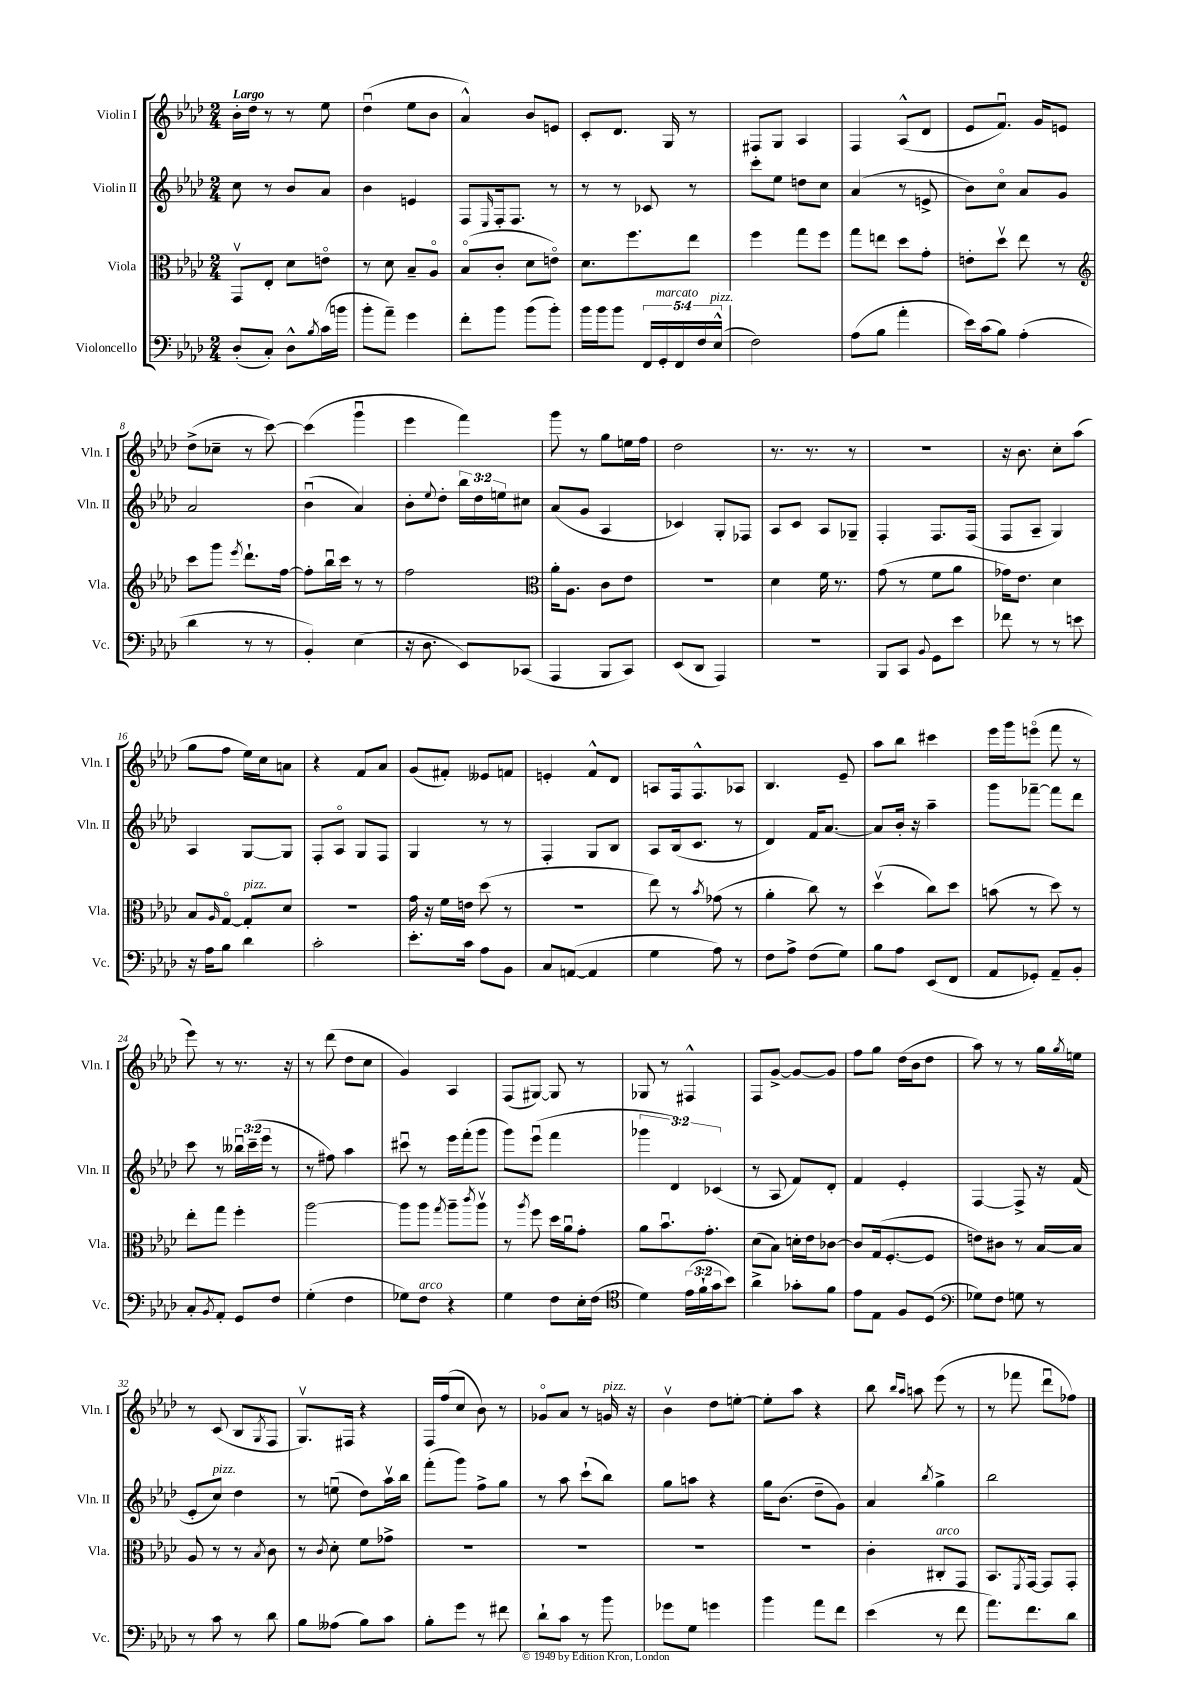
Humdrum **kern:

**kern	**kern	**kern	**kern
*staff4	*staff3	*staff2	*staff1
*clefF4	*clefC3	*clefG2	*clefG2
*k[b-e-a-d-]	*k[b-e-a-d-]	*k[b-e-a-d-]	*k[b-e-a-d-]
*M2/4	*M2/4	*M2/4	*M2/4
(8D-'	8GGv	8cc	16b-'
.	.	.	16dd-
8C')	8E-'	8r	8r
8D-^^	8d-	8b-	8r
8qB-	.	.	.
(16c	8eo	8a-	8ee-
16b	.	.	.
=	=	=	=
8b-'	8r	4b-	(4dd-u
8a-~)	8d-	.	.
4g	8B-~	4e	8ee-
.	8A-o	.	8b-
=	=	=	=
8f'	(8B-o	8F	4a-^^)
.	.	16qqE-	.
8b-	8c'	16F'	.
.	.	8.F	.
(8b-	8d-	.	8b-
8b-')	8eo)	8r	8e
=	=	=	=
16b-	8.d-	8r	8c'
16b-	.	.	.
8b-	.	8r	8.d-
.	8.ff	.	.
20FF	.	8c-	.
20GG'	.	.	.
.	.	.	16G
20FF	.	.	.
.	8ee-	8r	8r
20F	.	.	.
(20E-^^	.	.	.
=	=	=	=
2F)	4ff	8ccc'	8F#
.	.	8ee-	8G
.	8gg	8dd	4A-
.	8ff	8cc	.
=	=	=	=
(8A-	8gg	(4a-	4F
8B-	8ee	.	.
4a-'	8dd-	8r	(8A-^^
.	8g'	8e^	8d-
=	=	=	=
16e-)	8e'	8b-)	8e-
(16c	.	.	.
8B-)	8dd-v	8cco	8.fu)
(4A-'	8ee-	8a-	.
.	.	.	16g
.	8r	8g	8e
=	=	=	=
*	*clefG2	*	*
4d-	8ccc	2a-	(8dd-^
.	8ggg	.	8cc-~
.	8qeee-	.	.
8r	8.ddd-`	.	8r
8r	.	.	[8ccc)
.	[16ff	.	.
=	=	=	=
4BB-')	8ff']	(4b-u	(4ccc]
.	16bb-u	.	.
.	16ccc	.	.
(4E-	8r	4a-)	4gggu
.	8r	.	.
=	=	=	=
16r	2ff	8b-'	4eee-
8.D-	.	.	.
.	.	8qqee-	.
.	.	8dd-'	.
8EE-)	.	24bb-	4fff)
.	.	24dd-	.
.	.	24ee	.
(8CC-	.	8cc#	.
=	=	=	=
*	*clefC3	*	*
4AAA-	16a-'	(8a-	8ggg
.	8.A-	.	.
.	.	8g	8r
8BBB-	8c	4A-	8gg
8CC)	8e-	.	16ee
.	.	.	16ff
=	=	=	=
(8EE-	2r	4c-)	2dd-
8DD-	.	.	.
4AAA-)	.	8G'	.
.	.	8F-	.
=	=	=	=
2r	4d-	8A-	8.r
.	.	8c	.
.	.	.	8.r
.	16f	8A-	.
.	8.r	.	.
.	.	8G-~	8r
=	=	=	=
8BBB-	(8g	4F'	2r
8CC	8r	.	.
8qqBB-	.	.	.
8GG	8f	8.F	.
8e-	8a-	.	.
.	.	(16F	.
=	=	=	=
8f-	16g-)	8F	16r
.	8.e-	.	8.b-
8r	.	8A-~	.
8r	4d-	4G)	8cc'
8e	.	.	(8aa-
=	=	=	=
16r	8B-	4A-	8gg
16A-	.	.	.
.	16qqA-	.	.
8B-	[8Go	.	8ff
4d-	8G']	[8G	16ee-)
.	.	.	16cc
.	8d-	8G]	8a
=	=	=	=
2c'	2r	8F'	4r
.	.	8A-o	.
.	.	8G	8f
.	.	8F	8a-
=	=	=	=
8.e-'	16g	4G	(8g
.	16r	.	.
.	16f	.	8f#')
16c	16e	.	.
8A-	(8dd-	8r	8e--
8BB-	8r	8r	8f
=	=	=	=
8C	2r	4F'	4e'
([8AA	.	.	.
4AA]	.	8G	8f^^
.	.	8B-	8d-
=	=	=	=
4G	8ee-)	8A-	8A
.	8r	(16B-	16F
.	.	8.c	8.F^^
.	8qb-	.	.
8A-)	(8g-	.	.
8r	8r	8r	8A-
=	=	=	=
8F	4a-'	4d-)	4.B-
8A-^	.	.	.
(8F	8cc)	16f	.
.	.	[8.a-	.
8G)	8r	.	8e-~
=	=	=	=
8B-	(4dd-v	8a-]	8aa-
8A-	.	16b-'	8bb-
.	.	16r	.
(8EE-	8cc)	4aa-~	4ccc#
8FF	8dd-	.	.
=	=	=	=
8AA-	(8b	8ggg	16eee-
.	.	.	16ggg
8GG-')	8r	[8fff-~	(8eeeo
8AA-~	8dd-)	8fff-]	8fff
8BB-'	8r	8ddd-	8r
=	=	=	=
8C'	8ee-'	8ccc	8eee-)
8qBB-	.	.	.
8AA-'	8gg	8r	8r
8GG	4ff'	24bb--u	8.r
.	.	(24ccc~	.
.	.	24eee-	.
8F	.	8r	.
.	.	.	16r
=	=	=	=
(4G'	[2aa-	8r	8r
.	.	8ff#)	(8ddd-
4F	.	4aa-	8dd-
.	.	.	8cc
=	=	=	=
8G-)	8aa-]	8ccc#u	4g)
8F	8aa-	8r	.
.	8qgg	.	.
4r	8aa-~	16eee-	4A-
.	.	(16fff'	.
.	8qccc	.	.
.	8aa-v	8ggg	.
=	=	=	=
4G	8r	8ggg)	(8F
.	8qaa-	.	.
.	8ff	(8eee-u	[8G#)
8F	16dd-	4fff	8G#]
.	16a-u	.	.
16E-'	8g'	.	8r
(16F	.	.	.
=	=	=	=
*clefC4	*	*	*
4d-)	8a-	6ggg-	8G-
.	8.b-u	.	8r
.	.	6d-)	.
(24e-	.	.	4F#^^
24f`	.	.	.
.	8.g'	.	.
24g	.	(6c-	.
8b-)	.	.	.
=	=	=	=
4a-^	(8d-	8r	8F
.	8B-)	8A-	[8g^
8g-'	16d'	8f)	8g_
.	16e-	.	.
8f	[8c-	8d-'	8g]
=	=	=	=
8e-	8c-]	4f	8ff
8E-	(16G	.	8gg
.	[8.F'	.	.
8F	.	4e-'	(16dd-
.	.	.	16b-
(8D-	8F]	.	8dd-
=	=	=	=
*clefF4	*	*	*
8G-)	8e)	[4F	8aa-)
8F	8c#	.	8r
8G	8r	8F^]	8r
8r	[16B-	16r	16gg
.	.	.	8qgg
.	16B-]	(16f	16ee
=	=	=	=
8r	8A-	8e-'	8r
8c	8r	8cc)	(8c
8r	8r	4dd-	8B-
.	8qB-	.	8qG
8d-	8c	.	8F
=	=	=	=
8B-	8r	8r	8.Gv)
.	8qc	.	.
(8A--	8d-'	(8eeu	.
.	.	.	16F#
8B-)	8f	8dd-)	4r
8c	8g-^	16aa-v	.
.	.	16bb-	.
=	=	=	=
8B-'	2r	(8fff'	16F
.	.	.	(16ff
8g	.	8ggg)	8cc
8r	.	8ff^	8b-)
8f#	.	8gg	8r
=	=	=	=
8d-`	2r	8r	8g-o
8c	.	8aa-	8a-
8r	.	(8ccc`	8r
8b-	.	8bb-)	16g
.	.	.	16r
=	=	=	=
8g-	2r	8gg	4b-v
8G	.	8aa	.
4g	.	4r	8dd-
.	.	.	[8ee'
=	=	=	=
4b-	2r	16gg	8ee']
.	.	(8.b-	.
.	.	.	8aa-
8a-	.	8dd-~	4r
8f	.	8g)	.
=	=	=	=
(4e-	4c'	4a-	8bb-
.	.	.	16qqbb-
.	.	.	16qqaa-
.	.	.	8aa
.	.	8qbb-	.
8r	8C#'	4gg^	(8eee-
8f	8GG	.	8r
=	=	=	=
8.a-)	8.BB-	2bb-	8r
.	.	.	8fff-
.	8qFF	.	.
8.f	[16GG	.	.
.	8GG]	.	8ddd-u
8d-	8GG'	.	8ff-)
==	==	==	==
*-	*-	*-	*-
